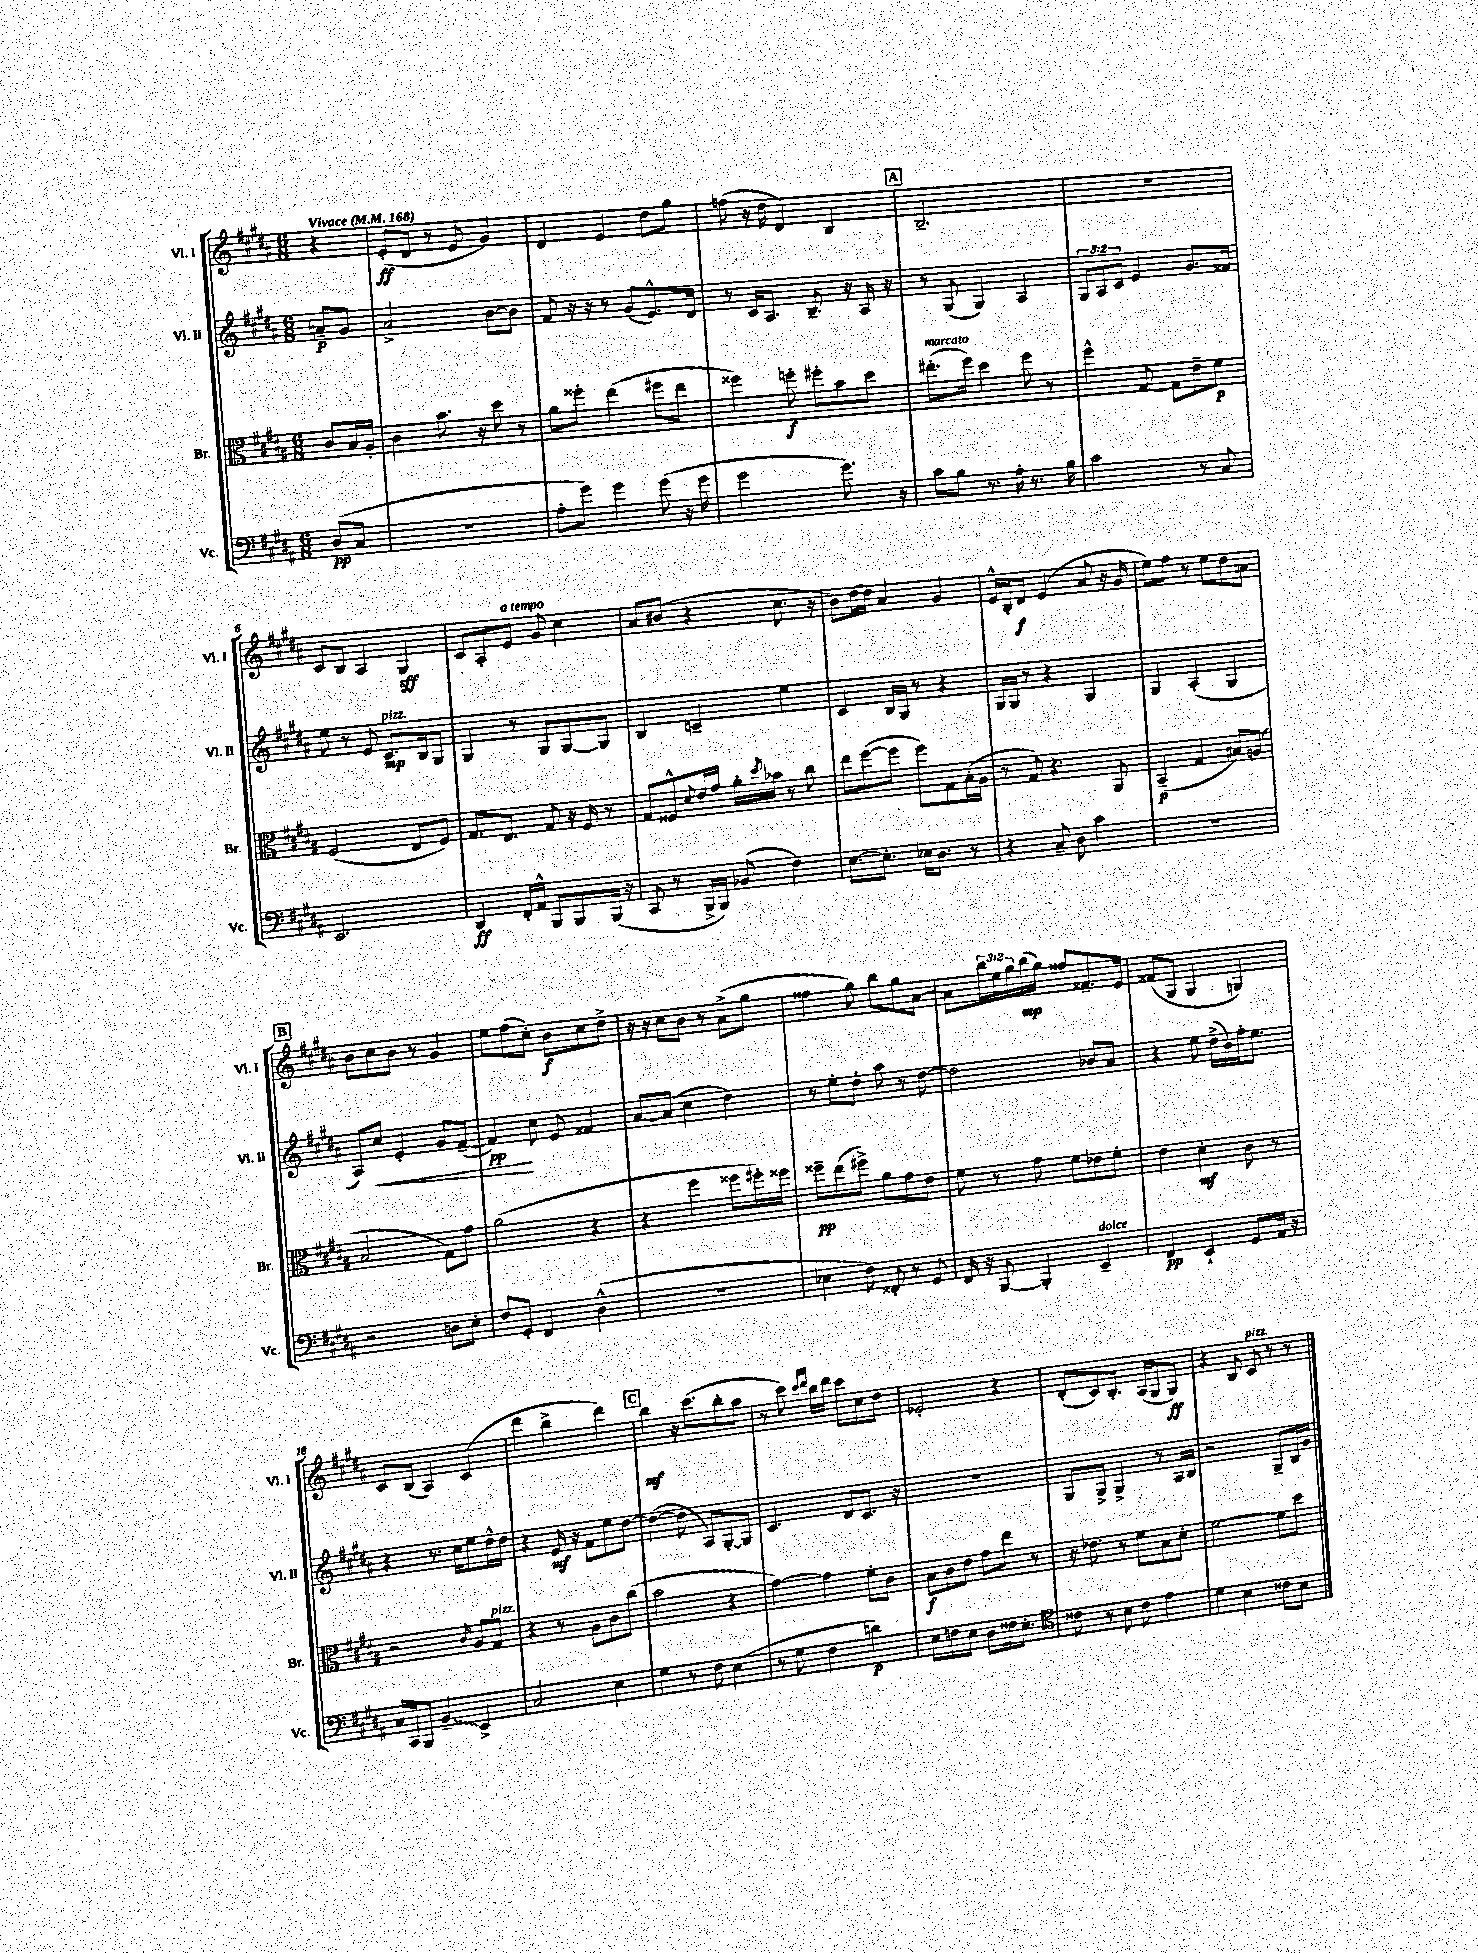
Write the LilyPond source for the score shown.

<<
\new StaffGroup <<
\new Staff = "s0" \with { instrumentName = "Vl. I" shortInstrumentName = "Vl. I" } {
    \clef treble \key b \major \numericTimeSignature \time 6/8 \override Staff.TupletNumber.text = #tuplet-number::calc-fraction-text \partial 4 \tempo "Vivace" 4 = 168
    r4 |
    e'8-.\ff( dis'8 r8 e'8 gis'4) |
    dis'4 e'4 dis''8 gis''8 |
    f''8( r16 dis''16 dis'4) b4 |
    \mark \markup { \box "A" } b2.-- |
    R2. |
    cis'8 b8 ais4 gis4\sff |
    cis'8 ais8-. e'8^\markup { \italic "a tempo" } gis'8 cis''4 |
    ais'8 bis'8( r4 cis''8. r16 |
    b'8) dis''16~ dis''16 ais'4 gis'4 |
    e'16-^ b16-. dis'8\f e'4( ais'8 r16 gis'16 |
    e''8) fis''8 r8 e''8 dis''8 a'8 |
    \mark \markup { \box "B" } b'8 cis''8 b'8 r8 gis'4 |
    e''8 fis''8( cis''8-.) b'8\f cis''8 dis''8-> |
    r16 r16 cis''8 b'8 r8 ais'8->( gis''8 |
    fisis''4 gis''8) b''8 gis''8 ais'8~ |
    ais'8 \tuplet 3/2 { b''16 e''16 gis''16 } b''16\mp( gis''16) fisis''8 fisis'8.-- e'16 |
    fisis'8( gis8 gis4 g4) |
    cis'8 b8( ais4) cis'4( |
    dis'''4 b''4-> dis'''4) |
    \mark \markup { \box "C" } b''4\mf r16 cis'''8.( b''8-. ais''8 |
    r8 cis'''8) \grace { cis'''16 dis'''16 } b''16 dis'''16 cis'''8 cis''8 dis''8 |
    ees'2-. r4 |
    dis'8-.( cis'8) b8.-. ais16( gis8 gis8\ff) |
    r4 b8 cis'8^\markup { \italic "pizz." } r8 r8 \bar "|." |
}
\new Staff = "s1" \with { instrumentName = "Vl. II" shortInstrumentName = "Vl. II" } {
    \clef treble \key b \major \numericTimeSignature \time 6/8 \override Staff.TupletNumber.text = #tuplet-number::calc-fraction-text \partial 4
    a'8--\p gis'8 |
    ais'2-> b'8~ b'8 |
    fis'8 r16 r16 r8 gis'8( e'8.-^) dis'16 |
    r8 cis'16 ais8. b8.-- r16 ais16 r16 |
    \mark \markup { \box "A" } r8 gis8( gis4) ais4 |
    \tuplet 3/2 { gis8 ais8 cis'8 } e'4 gis'8. fisis'16 |
    e''8 r8 e'8 cis'8.\mp^\markup { \italic "pizz." } b16 gis8 |
    gis4 r8 gis8 gis8~ gis8 |
    b4 c'4-- e''4 |
    cis'4 b16 gis16 r8 r4 |
    gis16 gis16 r8 r4 gis4 |
    gis4 ais4-.( gis4 |
    \mark \markup { \box "B" } ais8) cis''8\< e'4-. gis'8 fis'8~--( |
    fis'4\pp\!) cis''8 e'8 fisis'4 |
    ais'8~ ais'8( cis''4 dis''4) |
    r8 e''8-. dis''8-. ais''8 r8 dis''8~ |
    dis''2 bes'8 ais'8 |
    r4 e''8 dis''16->( b'16) fis''16-. e''8. |
    r4 r8. cis''16 e''8 dis''16-^ dis''16 |
    r4 e'16\mf r16 fis'8 e''8 dis''8~ |
    \mark \markup { \box "C" } dis''4~( dis''8 ais8) gis8~-. gis8 |
    cis'4. dis'8 cis'8. r16 |
    R2. |
    gis8 gis8-> gis4-> r8 ais16 b16 |
    r2 gis8-- b16 gis'16 \bar "|." |
}
\new Staff = "s2" \with { instrumentName = "Br." shortInstrumentName = "Br." } {
    \clef alto \key b \major \numericTimeSignature \time 6/8 \partial 4
    cis'8 b16 ais16-. |
    cis'4 b'8. r16 dis''8 r8 |
    ais'8 fisis''8-. e''4( fis''8 e''8 |
    fisis''4) f''8-.\f fis''8-. b'8 dis''8 |
    \mark \markup { \box "A" } eis''8.-.^\markup { \italic "marcato" }( fis''16) dis''4 fis''8 r8 |
    fis''4-^ gis8~ gis8 e'8-- fis'8\p |
    fis2( e8 fis8) |
    gis8. e8. gis8 r16 fis16 r8 |
    gis8 fisis8-^ \appoggiatura { dis'8 } e'16 gis'16 ais'16-. \acciaccatura { dis''8 } bes'16 r8 cis''8 |
    e''8 fis''8~( fis''8 fis''8) gis8 b16-.( ais16 |
    r8 gis8) r4. ais,8 |
    b,4--\p( gis4 bis8) a8( |
    \mark \markup { \box "B" } b2 gis8) gis'8 |
    ais'2( r4 |
    r4 fis''4 fisis''8 fis''16-.) fisis''16 |
    fisis''8--\pp e''8( fis''8->) ais'8 gis'8 e'8 |
    fis'8 r8 gis'8 fis'8 ees'8 fis'8-. |
    e'4 dis'4-.\mf cis'8 r8 |
    r2 \grace { cis'16 } ais8 gis8^\markup { \italic "pizz." } |
    r4 r8 ais8 cis'8 cis''8( |
    \mark \markup { \box "C" } b'2 r4 |
    gis'4~) gis'4 fis'8-. cis'8 |
    b8\f cis'8 e'8 gis'8 e''8 r8 |
    r16 ees'8. r8 fis'8 b8 dis'8-. |
    fis'2~ fis'8 dis''8 \bar "|." |
}
\new Staff = "s3" \with { instrumentName = "Vc." shortInstrumentName = "Vc." } {
    \clef bass \key b \major \numericTimeSignature \time 6/8 \partial 4
    dis8\pp( cis8 |
    R2. |
    ais8-. gis'8) gis'4 gis'8( r16 gis'16 |
    gis'2 gis'8.) r16 |
    \mark \markup { \box "A" } cis'8 b8 r8. ais16-. r8. b16 |
    cis'2 r8 cis8 |
    e,2. |
    dis,4\ff fis,16-. ais,16-^ b,,8 b,,8 b,,16( r16 |
    cis,8 r8 b,,16-> b,,16) bes,8( fis4) |
    e8.~ e8.-. ees16 dis8. r8 |
    r4 cis8-- dis8 cis'4 |
    R2. |
    \mark \markup { \box "B" } r2 d8 e8-. |
    fis8 gis,8-. fis,4 dis4-^( |
    R2. |
    ees4 fis8) fisis,8-. r8 gis,8 |
    fis,16 r16 b,,8~ b,,4-. e,4--^\markup { \italic "dolce" } |
    fis,4\pp e,4-! gis,8 ais,16 r16 |
    cis16 cis,16 b,,8 \once \override Glissando.style = #'zigzag b,4--\glissando e,4-> |
    cis2 e4 |
    \mark \markup { \box "C" } gis4 r8 fis8 e4( |
    r8 gis8 fis4 d'4\p) |
    e8 f8 e8 dis8 fisis16 e8.-. |
    \clef tenor cisis'8 r8 b8 cisis'8 e'4 |
    dis'4 b4 cisis'8 b8 \bar "|." |
}
>>
>>
